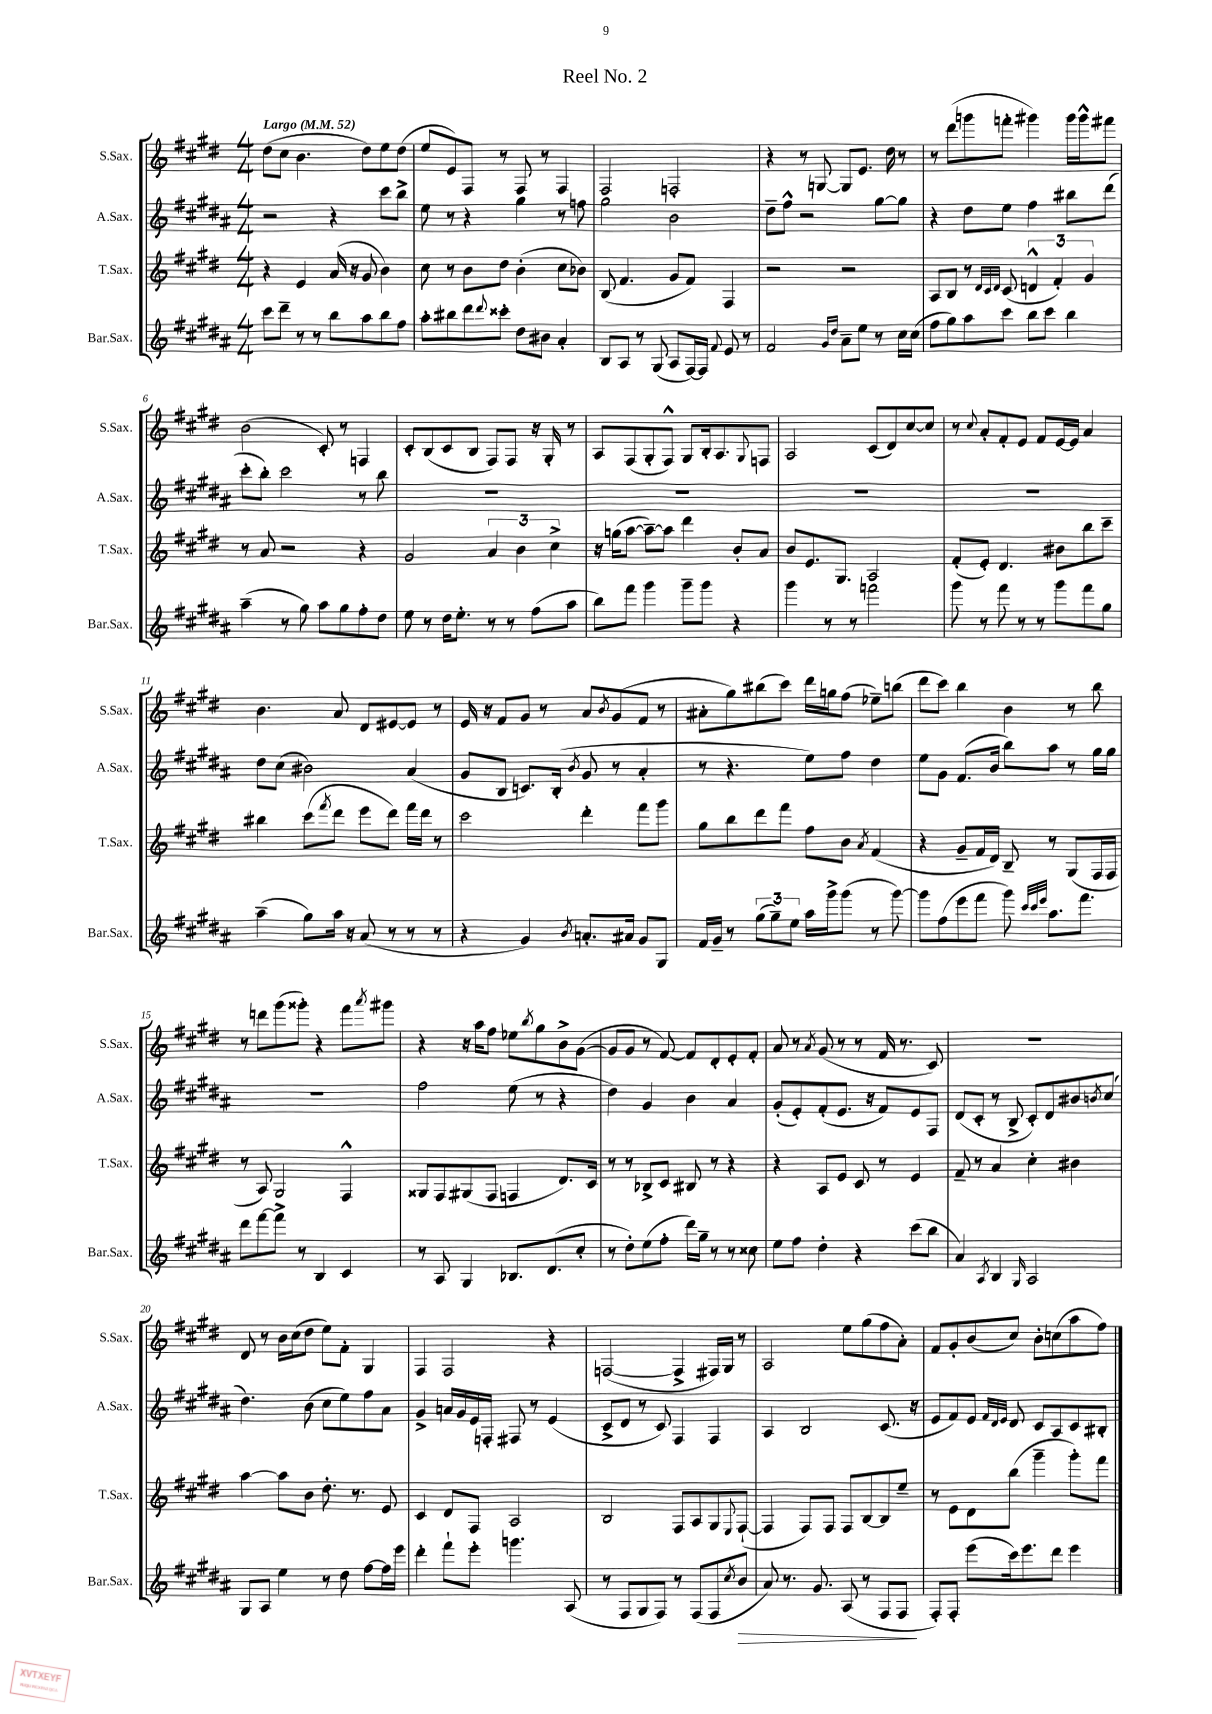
\header { title = "Reel No. 2" }
<<
\new StaffGroup <<
\new Staff = "s0" \with { instrumentName = "S.Sax." shortInstrumentName = "S.Sax." } {
    \clef treble \key e \major \numericTimeSignature \time 4/4 \tempo "Largo" 4 = 52
    dis''8( cis''8 b'4. dis''8) e''8 dis''8( |
    e''8 e'8) fis8 r8 fis8 r8 fis4 |
    fis2 f2-. |
    r4 r8 g8~ g8 e'8. dis''16 r8 |
    r8 dis'''8( g'''8 f'''8-. gis'''4) gis'''16 gis'''16-^ fis'''8 |
    b'2( cis'8-.) r8 f4 |
    cis'8-. b8( cis'8 b8 fis8) fis8 r16 gis16-. r8 |
    a8 fis8( gis8-. fis8-^) gis8 b16-. a8. \appoggiatura { gis8 } f8 |
    a2 cis'8( dis'8) cis''8~ cis''8 |
    r8 \appoggiatura { cis''8 } a'8-. fis'8-. e'8 fis'8 e'16~ e'16 a'4 |
    b'4. a'8 dis'8 eis'8~ eis'8 r8 |
    e'16 r16 fis'8 gis'8 r8 a'8 \acciaccatura { b'8 } gis'8( fis'8 r8 |
    ais'8-. gis''8) bis''8( cis'''8) dis'''16 g''16 fis''8( ees''8--) b''8( |
    dis'''8 cis'''8) b''4 b'4 r8 b''8 |
    r8 d'''8 gis'''8( gisis'''8-.) r4 fis'''8 \acciaccatura { a'''8 } gis'''8 |
    r4 r16 a''16 fis''8 ees''8 \acciaccatura { b''8 } gis''8 b'8-> gis'8~( |
    gis'8 gis'8 r8 fis'8~) fis'8 dis'8-. e'8-. fis'8-. |
    a'8 r8 \acciaccatura { a'8 } gis'8( r8 r8 fis'16 r8. cis'8) |
    R1 |
    dis'8 r8 b'16 cis''16( dis''8 e''8) fis'8-. gis4 |
    fis4 fis2 r4 |
    f2~( f4-> fis16) gis16 r8 |
    a2 e''8 gis''8( fis''8 a'8-.) |
    fis'8 gis'8-. b'8( cis''8) b'8-. c''8( a''8 fis''8) \bar "|." |
}
\new Staff = "s1" \with { instrumentName = "A.Sax." shortInstrumentName = "A.Sax." } {
    \clef treble \key b \major \numericTimeSignature \time 4/4
    r2 r4 cis'''8 b''8-> |
    e''8 r8 r4 gis''4 r8 f''8 |
    gis''2 b'2 |
    dis''8-- fis''8-^ r2 gis''8~ gis''8 |
    r4 dis''8 e''8 fis''4 bis''8 dis'''8( |
    cis'''8-. b''8-.) cis'''2 r8 b''8 |
    R1 |
    R1 |
    R1 |
    R1 |
    dis''8 cis''8( bis'2) ais'4( |
    gis'8 b8 c'8.) b16-.( \acciaccatura { b'8 } gis'8 r8 ais'4-. |
    r8 r4. e''8) fis''8 dis''4 |
    e''8 gis'8 fis'8.( b'16 b''8) ais''8 r8 gis''16 gis''16 |
    R1 |
    fis''2 e''8( r8 r4 |
    dis''4) gis'4 b'4 ais'4 |
    gis'8-.( e'8-.) fis'8-.( e'8. r16 fis'8) e'8 fis8 |
    dis'8( cis'8-. r8 b8-> cis'8-.) dis'8 bis'8 \acciaccatura { b'8 } cis''8( |
    dis''4.) b'8( cis''8 e''8) fis''8 ais'8 |
    gis'4-> a'16 gis'16 e'16 f16-. fis8 r8 e'4( |
    cis'8-> dis'8 r8 cis'8) fis4 fis4 |
    ais4 b2 cis'8.( r16 |
    e'8 fis'8) e'8 \grace { fis'32 dis'32 e'32 } dis'8 cis'8 ais8 cis'8 bis8-. \bar "|." |
}
\new Staff = "s2" \with { instrumentName = "T.Sax." shortInstrumentName = "T.Sax." } {
    \clef treble \key e \major \numericTimeSignature \time 4/4
    r4 e'4 a'16( r16 gis'8 b'4) |
    cis''8 r8 b'8 dis''8 b'4-.( cis''8 bes'8) |
    b8( fis'4. gis'8 fis'8) fis4 |
    r2 r2 |
    a8 b8 r8 \grace { dis'32 cis'32 dis'32 } cis'8( \tuplet 3/2 { d'4-^ fis'4-.) gis'4 } |
    r8 a'8 r2 r4 |
    gis'2 \tuplet 3/2 { a'4 b'4 cis''4-> } |
    r16 g''16( a''8~ a''8~--) a''8 dis'''4 b'8-. a'8 |
    b'8 e'8. gis8. a2 |
    fis'8-.( e'8-.) dis'4. bis'8 b''8 cis'''8-- |
    bis''4 cis'''8( \acciaccatura { fis'''8 } dis'''8 e'''8 dis'''8) fis'''16 dis'''16 r8 |
    cis'''2 dis'''4-. fis'''8 gis'''8 |
    gis''8 b''8 dis'''8 fis'''8 fis''8 b'8 \acciaccatura { a'8 } fis'4( |
    r4 gis'8-- fis'16 dis'16) b8-- r8 gis8( fis16 fis16 |
    r8 a8) gis2 fis4-^ |
    gisis8 fis8 gis8( fis8 f4 dis'8.) cis'16 |
    r8 r8 bes8-> cis'8 bis8 r8 r4 |
    r4 a8 e'8 cis'8 r8 e'4 |
    fis'8-- r8 a'4 cis''4-. bis'4 |
    a''4~ a''8 b'8 dis''8.-. r8. e'8 |
    cis'4 dis'8 fis8 a2 |
    b2 fis8 a8 gis8 \appoggiatura { e8 } fis8~-!( |
    fis4 fis8) fis8 fis8 b8~ b8 e''8-- |
    r8 e'8 dis'8 b''8( gis'''4-- gis'''8-.) fis'''8 \bar "|." |
}
\new Staff = "s3" \with { instrumentName = "Bar.Sax." shortInstrumentName = "Bar.Sax." } {
    \clef treble \key b \major \numericTimeSignature \time 4/4
    cis'''8 dis'''8-- r8 r8 b''8 ais''8 b''8 fis''8 |
    ais''8-. bis''8 dis'''8 \appoggiatura { dis'''8 } cisis'''8-. dis''8 bis'8 ais'4-. |
    b8 ais8 r8 gis8( ais8 fis16~) fis16 \appoggiatura { fis'8 } e'8 r8 |
    fis'2 \grace { gis'16 dis''16 } ais'8-- e''8 r8 cis''16 cis''16( |
    fis''8 gis''8) ais''8 cis'''8 b''8 cis'''8 b''4 |
    ais''4--( r8 gis''8) ais''8 gis''8 fis''8-. dis''8 |
    e''8 r8 dis''16 e''8.-. r8 r8 fis''8( ais''8 |
    b''8) fis'''8 gis'''4 gis'''8-- gis'''8 r4 |
    gis'''4 r8 r8 f'''2 |
    gis'''8 r8 fis'''8 r8 r8 gis'''8 fis'''8 gis''8 |
    ais''4--( gis''8) ais''16 r16 ais'8( r8 r8 r8 |
    r4 gis'4) \acciaccatura { b'8 } a'8.-. ais'16 gis'8 gis8 |
    fis'16 gis'16-- r8 \tuplet 3/2 { gis''8( gis''8--) e''8 } ais''16 gis'''16-> gis'''8( r8 gis'''8~) |
    gis'''8 fis''8( e'''8 fis'''8 gis'''8) \grace { cis'''32 cis'''32 e'''32 } ais''8. fis'''8. |
    dis'''8 fis'''8~ fis'''8-> r8 b4 cis'4 |
    r8 ais8 gis4 bes8. dis'8.( cis''8-. |
    r8 dis''8-.) e''8( fis''8-. dis'''16) gis''16-- r8 r8 cisis''8 |
    e''8 fis''8 dis''4-. r4 cis'''8( b''8 |
    ais'4) \acciaccatura { ais8 } b4 \grace { gis16 } ais2 |
    gis8 ais8 e''4 r8 dis''8 fis''8~ fis''16 e'''16 |
    dis'''4-. fis'''8-! e'''8-. g'''4. ais8( |
    r8 fis8 gis8 fis8) r8 fis8( fis8 \acciaccatura { cis''8 } b'8\> |
    ais'8) r8. gis'8. ais8( r8 fis8 fis8\! |
    fis8-.) fis8-. e'''8( cis'''16) e'''8. dis'''8 e'''4 \bar "|." |
}
>>
>>
